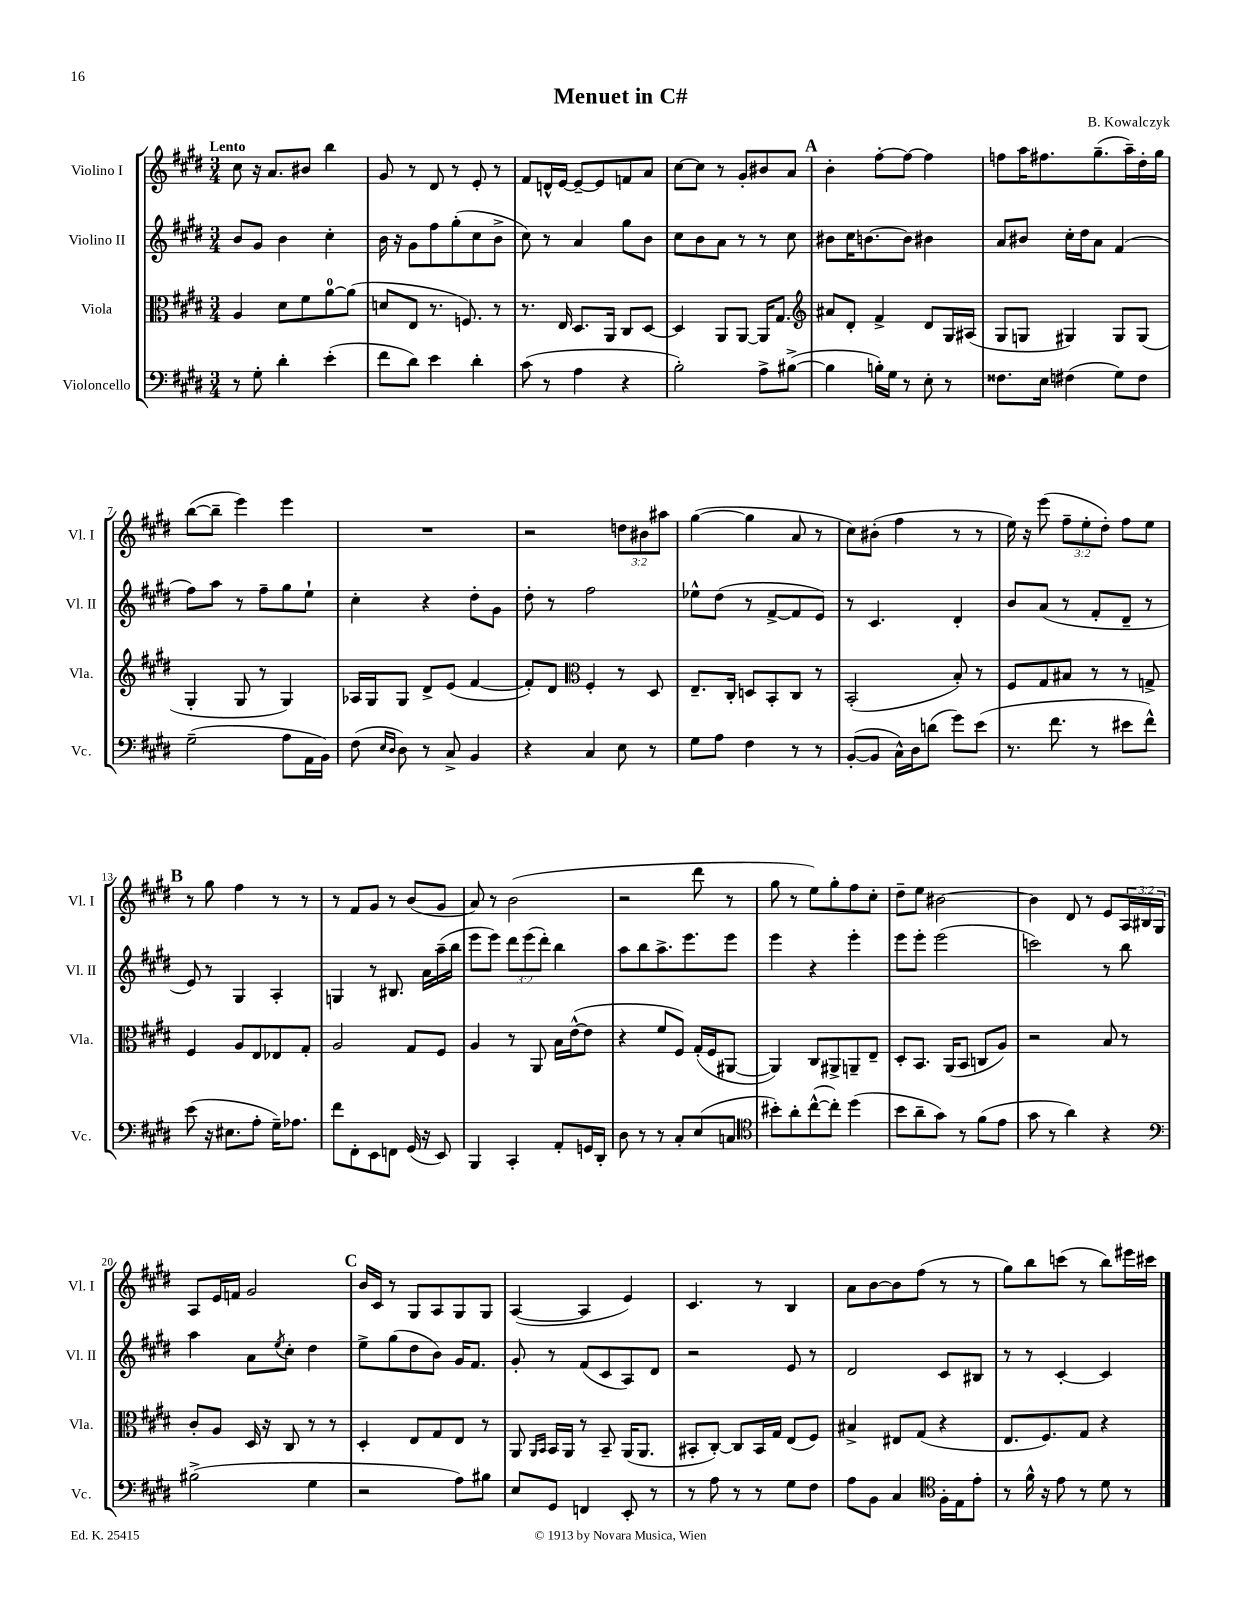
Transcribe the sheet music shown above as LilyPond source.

\header { title = "Menuet in C#" composer = "B. Kowalczyk" }
<<
\new StaffGroup <<
\new Staff = "s0" \with { instrumentName = "Violino I" shortInstrumentName = "Vl. I" } {
    \clef treble \key e \major \numericTimeSignature \time 3/4 \override Staff.TupletNumber.text = #tuplet-number::calc-fraction-text \tempo "Lento"
    cis''8 r16 a'8. bis'8 b''4 |
    gis'8 r8 dis'8 r8 e'8-. r8 |
    fis'8 d'16-^ e'16~ e'8~-- e'8 f'8 a'8 |
    cis''8~ cis''8 r8 gis'8-. bis'8 a'8 |
    \mark \markup { \bold "A" } b'4-. fis''8~-. fis''8~ fis''4 |
    f''8 a''16 fis''8. gis''8.--( a''16--) dis''16-. gis''16 |
    b''8~( b''8-- e'''4) e'''4 |
    R2. |
    r2 \tuplet 3/2 { d''8 bis'8 ais''8 } |
    gis''4~( gis''4 a'8 r8 |
    cis''8) bis'8-.( fis''4 r8 r8 |
    e''16) r16 e'''8( \tuplet 3/2 { fis''8-- e''8-. dis''8-.) } fis''8 e''8 |
    \mark \markup { \bold "B" } r8 gis''8 fis''4 r8 r8 |
    r8 fis'8 gis'8 r8 b'8( gis'8 |
    a'8) r8 b'2( |
    r2 dis'''8 r8 |
    gis''8 r8 e''8) gis''8-. fis''8 cis''8-. |
    dis''8-- e''8 bis'2~ |
    bis'4 dis'8 r8 e'8 \tuplet 3/2 { a16 bis16 gis16 } |
    a8 e'16 f'16 gis'2 |
    \mark \markup { \bold "C" } b'16 cis'16 r8 gis8 a8 gis8 gis8 |
    a4~( a4 e'4) |
    cis'4. r8 b4 |
    a'8 b'8~ b'8 fis''8( r8 r8 |
    gis''8) b''8 c'''8( r8 b''8) eis'''16 cis'''16 \bar "|." |
}
\new Staff = "s1" \with { instrumentName = "Violino II" shortInstrumentName = "Vl. II" } {
    \clef treble \key e \major \numericTimeSignature \time 3/4 \override Staff.TupletNumber.text = #tuplet-number::calc-fraction-text
    b'8 gis'8 b'4 cis''4-. |
    b'16 r16 gis'8 fis''8 gis''8-.( cis''8 b'8-> |
    cis''8) r8 a'4 gis''8 b'8 |
    cis''8 b'8 a'8 r8 r8 cis''8 |
    \mark \markup { \bold "A" } bis'8 cis''16 b'8.~ b'8 bis'4 |
    a'8 bis'8 cis''16-. dis''16 a'8 fis'4( |
    fis''8) a''8 r8 fis''8-- gis''8 e''8-! |
    cis''4-. r4 dis''8-. gis'8 |
    dis''8-. r8 fis''2 |
    ees''8-^ dis''8( r8 fis'8~-> fis'8 e'8) |
    r8 cis'4. dis'4-. |
    b'8 a'8( r8 fis'8-. dis'8-- r8 |
    \mark \markup { \bold "B" } e'8) r8 gis4 a4-. |
    g4 r8 bis8. a'16 a''16--( b''16 |
    e'''8 e'''8) \tuplet 3/2 { dis'''8 e'''8( dis'''8-.) } b''4 |
    a''8 b''8 a''8.-> e'''8. e'''8 |
    e'''4 r4 e'''4-. |
    e'''8 e'''8-. e'''2( |
    c'''2) r8 b''8 |
    a''4 a'8 \acciaccatura { e''8 } cis''8-. dis''4 |
    \mark \markup { \bold "C" } e''8-> gis''8( dis''8 b'8) gis'16 fis'8. |
    gis'8-. r8 fis'8( cis'8 a8) dis'8 |
    r2 e'8 r8 |
    dis'2 cis'8 bis8 |
    r8 r8 cis'4~-. cis'4 \bar "|." |
}
\new Staff = "s2" \with { instrumentName = "Viola" shortInstrumentName = "Vla." } {
    \clef alto \key e \major \numericTimeSignature \time 3/4
    a4 dis'8 fis'8 a'8-0~ a'8( |
    d'8 e8 r8. f8.) r8 |
    r8. e16 dis8. a,16 cis8 dis8~ |
    dis4 a,8 a,8~ a,16 gis8. |
    \mark \markup { \bold "A" } \clef treble ais'8 dis'8-. fis'4-> dis'8 gis16 ais16( |
    gis8 g8 gis4) gis8 gis8( |
    gis4-. gis8 r8 gis4) |
    aes16 gis16 gis8 dis'8-> e'8( fis'4~ |
    fis'8-.) dis'8 \clef alto fis4-. r8 dis8 |
    e8.-- cis16-. d8 b,8-. cis8 r8 |
    b,2-.( b8-.) r8 |
    fis8 gis8 bis8 r8 r8 g8-> |
    \mark \markup { \bold "B" } fis4 a8 e8 ees8 gis8-. |
    a2 gis8 fis8 |
    a4 r8 a,8 b16 e'16~-^( e'8 |
    r4 fis'8 fis8) gis16-.( fis16 ais,8~ |
    ais,4) cis8 ais,8-> a,8-- e8-- |
    dis8-. b,8. a,16( b,8 c8 a8) |
    r2 b8 r8 |
    cis'8-. a8 dis16 r16 cis8 r8 r8 |
    \mark \markup { \bold "C" } dis4-. e8 gis8 e8 r8 |
    a,8 \grace { a,16 b,16 } b,16 a,16 r8 b,8-- a,16( a,8. |
    bis,8-. cis8~-.) cis8 bis,16 gis16 e8( fis8) |
    bis4-> eis8 gis8( r4 |
    e8. fis8.) gis8 r4 \bar "|." |
}
\new Staff = "s3" \with { instrumentName = "Violoncello" shortInstrumentName = "Vc." } {
    \clef bass \key e \major \numericTimeSignature \time 3/4
    r8 gis8-. dis'4-. e'4-.( |
    fis'8 dis'8) e'4 dis'4-. |
    cis'8( r8 a4 r4 |
    b2-.) a8-> bis8~->( |
    \mark \markup { \bold "A" } bis4 b16-.) gis16 r8 e8-. r8 |
    fisis8. e16 fis4( gis8) fis8 |
    gis2--( a8 a,16 b,16) |
    fis8( \grace { e16 dis16 } dis8) r8 cis8-> b,4 |
    r4 cis4 e8 r8 |
    gis8 a8 fis4 r8 r8 |
    b,8~-.( b,8 cis16-^) dis16 d'8( gis'8) e'8( |
    r8. fis'8. r8 eis'8 fis'8-^) |
    \mark \markup { \bold "B" } e'8( r16 eis8. a8-. gis16--) aes8. |
    fis'8 fis,8-. e,8 f,8 gis,16( r16 e,8) |
    b,,4 cis,4-. a,8-. g,16 dis,16-. |
    dis8 r8 r8 cis8-. e8( c8 |
    \clef tenor bis'8-.) a'8-. cis''8~-^( cis''8-.) dis''4( |
    b'8 a'8-- gis'8) r8 fis'8( e'8 |
    gis'8 r8 a'4) r4 |
    \clef bass bis2->( gis4 |
    \mark \markup { \bold "C" } r2 a8) bis8 |
    e8 gis,8 f,4 e,8-. r8 |
    r8 a8 r8 r8 gis8 fis8 |
    a8 b,8 cis4 \clef tenor fis16-. e16 e'8-. |
    r8 fis'16-^ r16 e'8 r8 dis'8 r8 \bar "|." |
}
>>
>>
